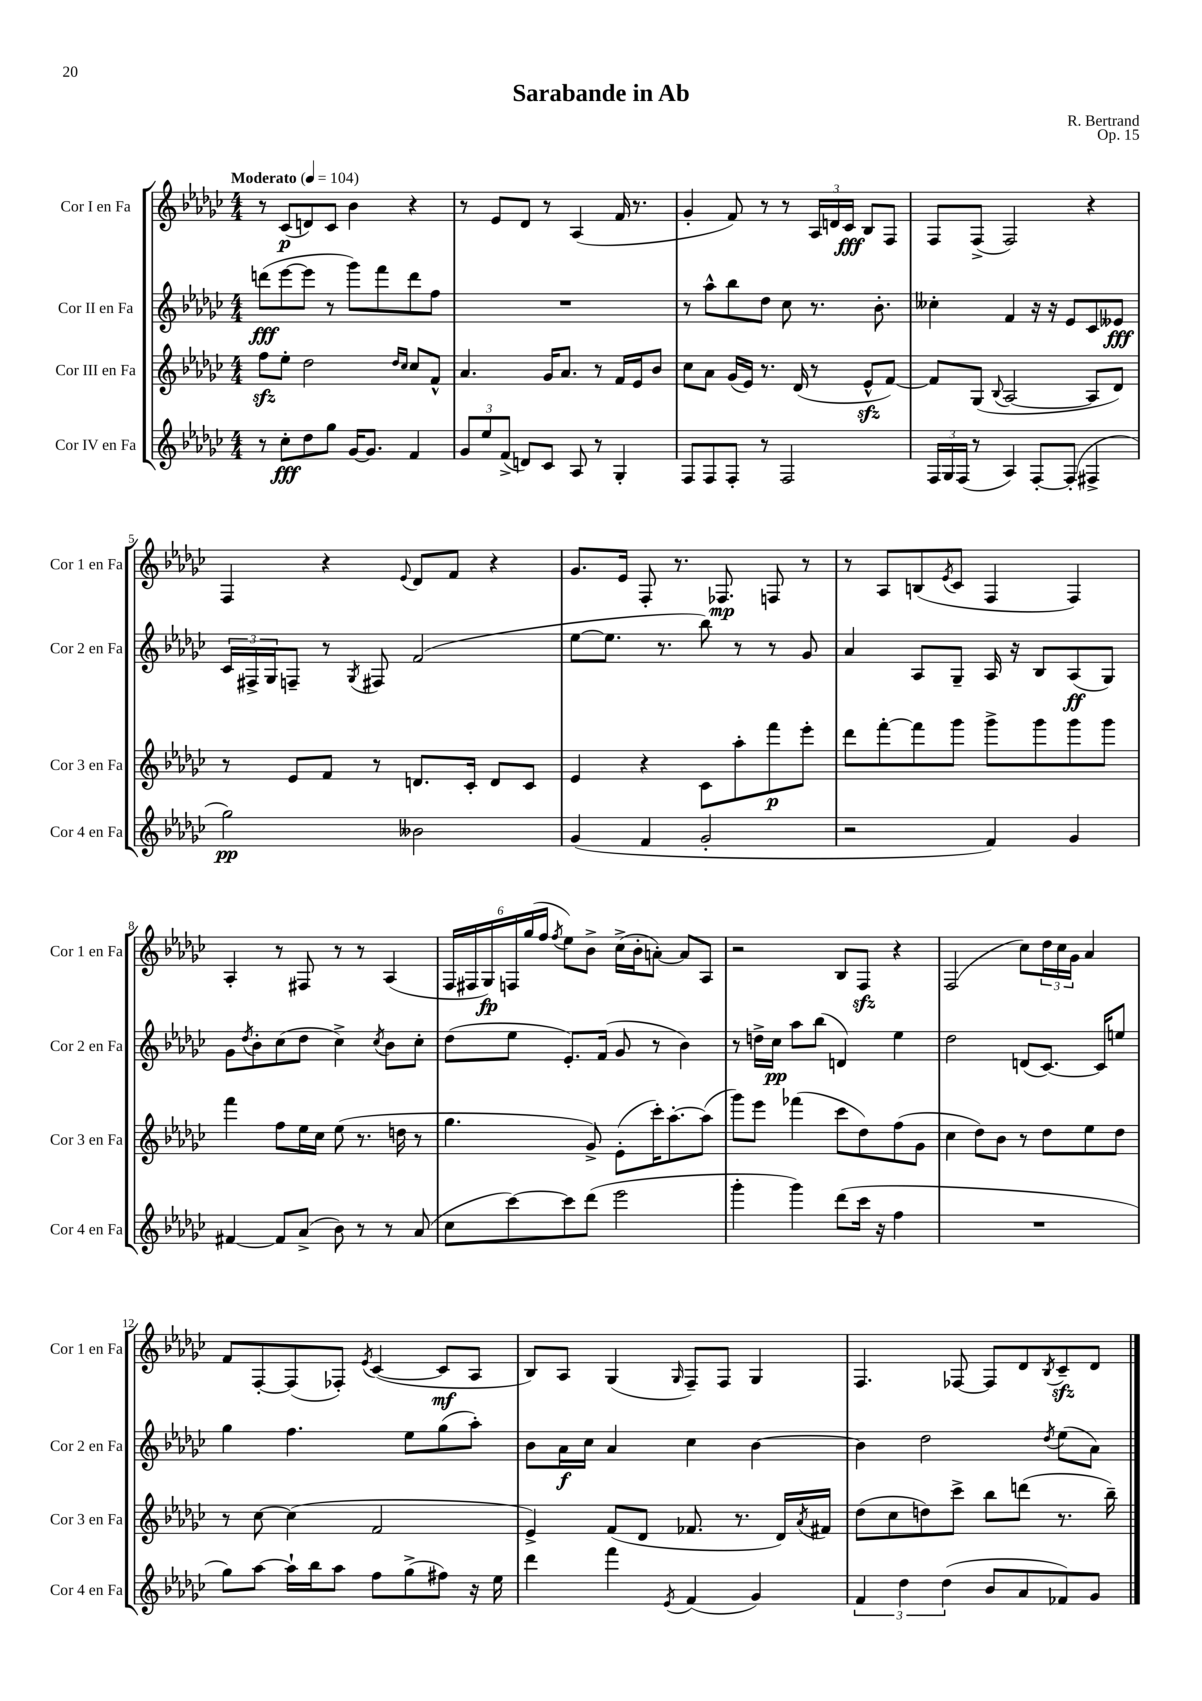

**kern	**dynam	**kern	**dynam	**kern	**dynam	**kern	**dynam
*part4	*part4	*part3	*part3	*part2	*part2	*part1	*part1
*staff4	*staff4	*staff3	*staff3	*staff2	*staff2	*staff1	*staff1
*I"Cor IV en Fa	*	*I"Cor III en Fa	*	*I"Cor II en Fa	*	*I"Cor I en Fa	*
*I'Cor 4 en Fa	*	*I'Cor 3 en Fa	*	*I'Cor 2 en Fa	*	*I'Cor 1 en Fa	*
*clefG2	*	*clefG2	*	*clefG2	*	*clefG2	*
*k[b-e-a-d-g-c-]	*	*k[b-e-a-d-g-c-]	*	*k[b-e-a-d-g-c-]	*	*k[b-e-a-d-g-c-]	*
*M4/4	*	*M4/4	*	*M4/4	*	*M4/4	*
*MM104	*	*MM104	*	*MM104	*	*MM104	*
=1	=1	=1	=1	=1	=1	=1	=1
!	!	!	!	!	!	!LO:TX:a:B:t=Moderato	!
8r	.	8ffzz\L	.	(8dddn\L	fff	8r	.
8cc-'\L	fff	8ee-'\J	.	[8eee-\	.	(8c-/L	p
8dd-\	.	2dd-\	.	8eee-\J]	.	8dn/)	.
8gg-\J	.	.	.	8r	.	8c-/J	.
[16g-/KL	.	.	.	8ggg-\L)	.	4b-\	.
8.g-/J]	.	.	.	.	.	.	.
.	.	.	.	8fff\	.	.	.
.	.	16qqdd-/LL	.	.	.	.	.
.	.	16qqcc-/JJ	.	.	.	.	.
4f/	.	8cc-/L	.	8ddd\	.	4r	.
.	.	8f^^/J	.	8ff\J	.	.	.
=2	=2	=2	=2	=2	=2	=2	=2
12g-/L	.	4.a-/	.	1r	.	8r	.
12ee-/	.	.	.	.	.	.	.
.	.	.	.	.	.	8e-/L	.
(12f^/J	.	.	.	.	.	.	.
8dn/L)	.	.	.	.	.	8d-/J	.
8c-/J	.	16g-/KL	.	.	.	8r	.
.	.	8.a-/J	.	.	.	.	.
8A-/	.	.	.	.	.	(4A-/	.
8r	.	8r	.	.	.	.	.
4G-'/	.	16f/LL	.	.	.	16f/	.
.	.	16e-/J	.	.	.	8.r	.
.	.	8b-/J	.	.	.	.	.
=3	=3	=3	=3	=3	=3	=3	=3
8F/L	.	8cc-\L	.	8r	.	4g-'/	.
8F/	.	8a-\J	.	8aa-^^\L	.	.	.
8F'/J	.	(16g-/LL	.	8bb-\	.	8f/)	.
.	.	16e-/JJ)	.	.	.	.	.
8r	.	8.r	.	8dd-\J	.	8r	.
2F/	.	.	.	8cc-\	.	8r	.
.	.	(16d-/	.	.	.	.	.
.	.	8r	.	8.r	.	24A-/LL	.
.	.	.	.	.	.	24dn/	.
.	.	.	.	.	.	24c-/JJ	fff
.	.	8e-zz^^/L	.	.	.	8B-/L	.
.	.	.	.	8.b-'\	.	.	.
.	.	[8f/J)	.	.	.	8F/J	.
=4	=4	=4	=4	=4	=4	=4	=4
24F/LL	.	8f/L]	.	4cc--X'\	.	8F/L	.
24G-/	.	.	.	.	.	.	.
(24F/JJ	.	.	.	.	.	.	.
8r	.	(8G-/J	.	.	.	(8F^/J	.
.	.	8qqB-/	.	.	.	.	.
4A-/)	.	[2A-/	.	4f/	.	2F/)	.
[8F'/L	.	.	.	16r	.	.	.
.	.	.	.	16r	.	.	.
(8F'/J]	.	.	.	8e-/L	.	.	.
4F#X^/	.	8A-/L]	.	8c-/	.	4r	.
.	.	8d-/J)	.	8e--X/J	fff	.	.
!!LO:LB:g=z
=5	=5	=5	=5	=5	=5	=5	=5
2gg-\)	pp	8r	.	24c-/LL	.	4F/	.
.	.	.	.	24F#X^/	.	.	.
.	.	.	.	24G-/J	.	.	.
.	.	8e-/L	.	8Fn~/J	.	.	.
.	.	8f/J	.	8r	.	4r	.
.	.	.	.	8qG-/	.	.	.
.	.	8r	.	8F#X/	.	.	.
.	.	.	.	.	.	8qqe-/	.
2b--X\	.	8.dn/L	.	(2f/	.	8d-/L	.
.	.	.	.	.	.	8f/J	.
.	.	16c-'/Jk	.	.	.	.	.
.	.	8d/L	.	.	.	4r	.
.	.	8c-/J	.	.	.	.	.
=6	=6	=6	=6	=6	=6	=6	=6
(4g-/	.	4e-/	.	[8ee-\L	.	8.g-/L	.
.	.	.	.	8.ee-\J]	.	.	.
.	.	.	.	.	.	16e-/Jk	.
4f/	.	4r	.	.	.	8F'/	.
.	.	.	.	8.r	.	.	.
.	.	.	.	.	.	8.r	.
2g-'/	.	8c-\L	.	8bb-\)	.	.	.
.	.	.	.	.	.	8.F-X/	mp
.	.	8aa-'\	.	8r	.	.	.
.	.	8fff\	p	8r	.	8Fn/	.
.	.	8eee-'\J	.	8g-/	.	8r	.
=7	=7	=7	=7	=7	=7	=7	=7
2r	.	8ddd-\L	.	4a-/	.	8r	.
.	.	[8fff'\	.	.	.	8A-/L	.
.	.	8fff\]	.	8A-/L	.	(8Bn/	.
.	.	.	.	.	.	8qe-/	.
.	.	8ggg-\J	.	8G-~/J	.	8c-/J	.
4f/)	.	8ggg-^\L	.	16A-/	.	4F/	.
.	.	.	.	16r	.	.	.
.	.	8ggg-\	.	8B-/L	.	.	.
4g-/	.	8ggg-\	.	(8A-/	ff	4F/)	.
.	.	8ggg-\J	.	8G-/J)	.	.	.
!!LO:LB:g=z
=8	=8	=8	=8	=8	=8	=8	=8
[4f#X/	.	4fff\	.	8g-\L	.	4A-'/	.
.	.	.	.	8qdd-/	.	.	.
.	.	.	.	8b-'\	.	.	.
8f#/L]	.	8ff\L	.	(8cc-\	.	8r	.
(8a-^/J	.	16ee-\L	.	8dd-\J	.	8F#X/	.
.	.	16cc-\JJ	.	.	.	.	.
8b-\)	.	(8ee-\	.	4cc-^\)	.	8r	.
8r	.	8.r	.	.	.	8r	.
.	.	.	.	8qcc-/	.	.	.
8r	.	.	.	8b-\L	.	(4A-/	.
.	.	16ddn\	.	.	.	.	.
(8a-/	.	8r	.	8cc-'\J	.	.	.
=9	=9	=9	=9	=9	=9	=9	=9
8cc-\L	.	4.gg-\	.	(8dd-\L	.	24F/LL	.
.	.	.	.	.	.	24F#X/	.
.	.	.	.	.	.	24G-/)	fp
[8ccc-\)	.	.	.	8ee-\J	.	24Fn/	.
.	.	.	.	.	.	(24gg-/	.
.	.	.	.	.	.	24ff/JJ	.
.	.	.	.	.	.	8qff/	.
8ccc-\]	.	.	.	8.e-'/L)	.	8ee-\L)	.
(8ddd-\J	.	8g-^/)	.	.	.	8b-^\J	.
.	.	.	.	(16f/Jk	.	.	.
2eee-\	.	(8e-'\L	.	8g-/	.	(16cc-^\LL	.
.	.	.	.	.	.	16b-'\J	.
.	.	16ccc-'\K)	.	8r	.	[8an'\J)	.
.	.	[8.aa-'\	.	.	.	.	.
.	.	.	.	4b-\)	.	8a/L]	.
.	.	(8aa-\J]	.	.	.	8A-/J	.
=10	=10	=10	=10	=10	=10	=10	=10
4ggg-'\	.	8ggg-\L)	.	8r	.	2r	.
.	.	8eee-\J	.	16ddn^\LL	.	.	.
.	.	.	.	16cc-\JJ	pp	.	.
4ggg-\)	.	(4fff-X\	.	8aa-\L	.	.	.
.	.	.	.	(8bb-\J	.	.	.
(8ddd-\L	.	8ccc-\L	.	4dn/)	.	8B-/L	.
16ccc-\Jk	.	8dd-\)	.	.	.	8Fzz/J	.
16r	.	.	.	.	.	.	.
4ff\	.	(8ff\	.	4ee-\	.	4r	.
.	.	8g-\J	.	.	.	.	.
=11	=11	=11	=11	=11	=11	=11	=11
1r	.	4cc-\	.	2dd-\	.	(2F/	.
.	.	8dd-\L)	.	.	.	.	.
.	.	8b-\J	.	.	.	.	.
.	.	8r	.	(8dn/L	.	8cc-\L)	.
.	.	8dd-\L	.	[8.c-/J)	.	24dd-\L	.
.	.	.	.	.	.	24cc-\	.
.	.	.	.	.	.	24g-\JJ	.
.	.	8ee-\	.	.	.	4a-/	.
.	.	.	.	16c-/KL]	.	.	.
.	.	8dd-\J	.	8een/J	.	.	.
!!LO:LB:g=z
=12	=12	=12	=12	=12	=12	=12	=12
8gg-\L)	.	8r	.	4gg-\	.	8f/L	.
[8aa-\J	.	[8cc-\	.	.	.	[8F'/	.
16aa-`\LL]	.	(4cc-\]	.	4.ff\	.	(8F/]	.
16bb-\J	.	.	.	.	.	.	.
8aa-\J	.	.	.	.	.	8F-X'/J)	.
.	.	.	.	.	.	8qe-/	.
8ff\L	.	2f/	.	.	.	([4c-/	.
(8gg-^\	.	.	.	8ee-\L	.	.	.
8ff#X\J)	.	.	.	(8gg-\	.	8c-/L]	mf
16r	.	.	.	8aa-'\J)	.	8A-/J	.
16ee-\	.	.	.	.	.	.	.
=13	=13	=13	=13	=13	=13	=13	=13
4ddd-\	.	4e-^/)	.	8b-\L	.	8B-/L)	.
.	.	.	.	16a-\L	f	8A-/J	.
.	.	.	.	16cc-\JJ	.	.	.
4fff\	.	(8f/L	.	4a-/	.	(4G-/	.
.	.	8d-/J	.	.	.	.	.
8qe-/	.	.	.	.	.	16qqG-/	.
(4f/	.	8.f-X/	.	4cc-\	.	8F~/L)	.
.	.	.	.	.	.	8F/J	.
.	.	8.r	.	.	.	.	.
4g-/)	.	.	.	[4b-\	.	4G-/	.
.	.	16d-/LL)	.	.	.	.	.
.	.	8qa-/	.	.	.	.	.
.	.	16f#X/JJ	.	.	.	.	.
=14	=14	=14	=14	=14	=14	=14	=14
6f/	.	(8dd-\L	.	4b-\]	.	4.F/	.
.	.	8cc-\	.	.	.	.	.
6dd-\	.	.	.	.	.	.	.
.	.	8ddn\)	.	2dd-\	.	.	.
(6dd-\	.	.	.	.	.	.	.
.	.	8ccc-^\J	.	.	.	[8F-X/	.
8b-/L	.	8bb-\L	.	.	.	8F-/L]	.
8a-/	.	(8dddn\J	.	.	.	8d-/	.
.	.	.	.	8qdd-/	.	8qB-/	.
8f-X/)	.	8.r	.	(8ee-\L	.	8c-zz~/	.
8g-/J	.	.	.	8a-\J)	.	8d-/J	.
.	.	16bb-~\)	.	.	.	.	.
==	==	==	==	==	==	==	==
*-	*-	*-	*-	*-	*-	*-	*-
